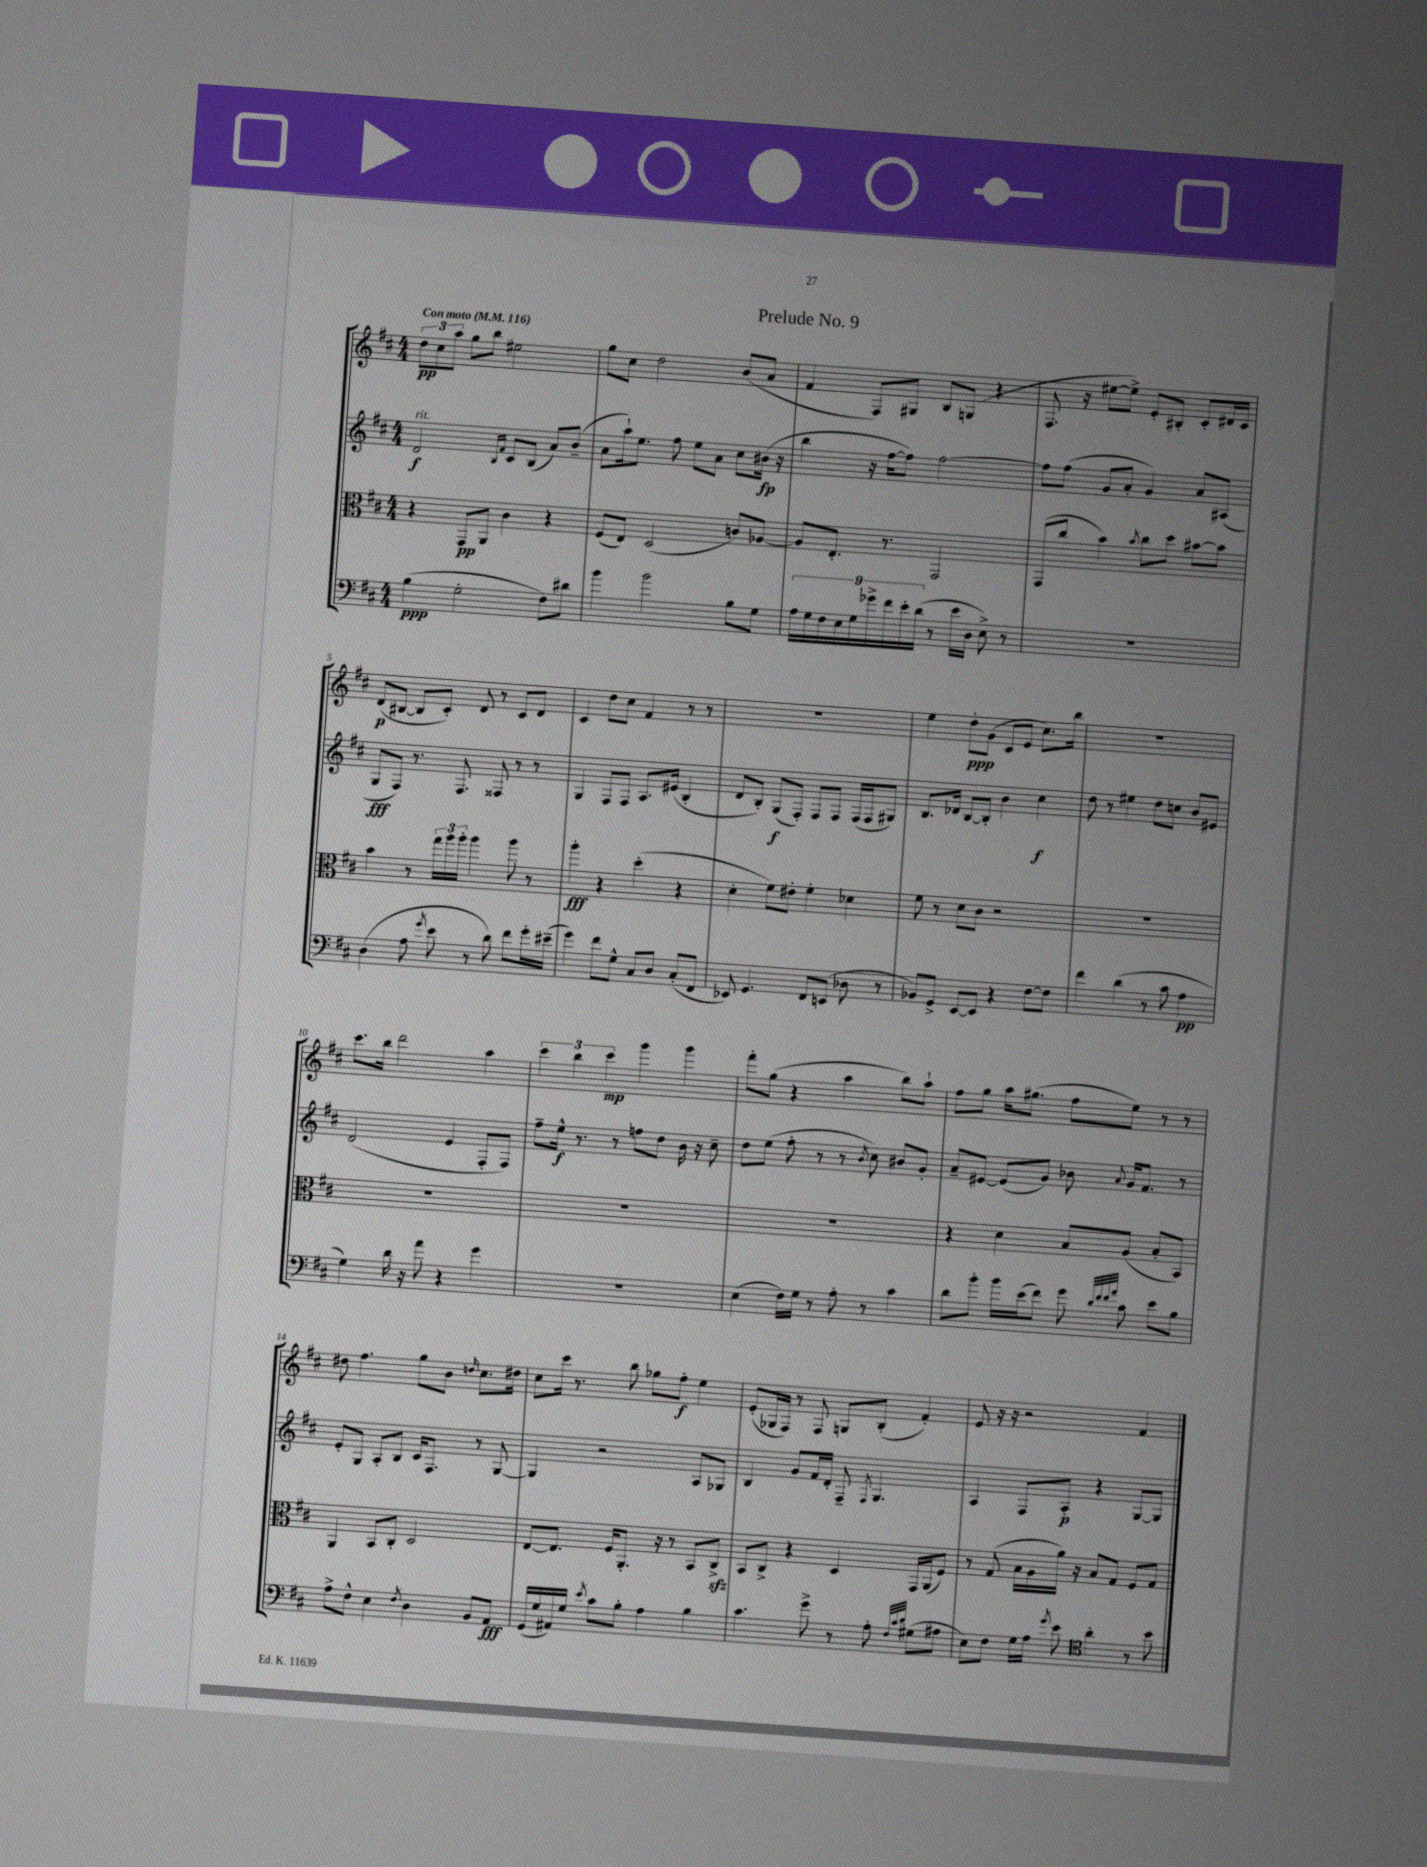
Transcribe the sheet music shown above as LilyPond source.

\header { title = "Prelude No. 9" }
<<
\new StaffGroup <<
\new Staff = "s0" {
    \clef treble \key d \major \numericTimeSignature \time 4/4 \tempo "Con moto" 4 = 116
    \autoBeamOff \tuplet 3/2 { d''8[\pp cis''8 a''8] } g''8[ b''8] eis''2 |
    g''8[ cis''8] d''2 b'8[( a'8] |
    fis'4 fis8[) gis8] b8[ g8]( r4 |
    fis8. r16 eis''8[~ eis''8]->) e'8[-. bis8]-. cis'8[-. dis'16 cis'16] |
    d'8[\p( bis8]~ bis8[ cis'8]-.) d'8 r8 cis'8[ d'8] |
    cis'4 d''8[ cis''8] fis'4 r8 r8 |
    R1 |
    e''4 d''8[-.\ppp g'8]( cis'8[ e'8] cis''8.[) b''16] |
    R1 |
    cis'''8.[ b''16] d'''2 a''4 |
    \tuplet 3/2 { cis'''4 b''4 cis'''4\mp } g'''4 g'''4 |
    fis'''8[-. g''8]( r4 a''4 b''8[) a''8]-! |
    fis''8[ g''8] a''16[ gis''8.]( fis''8[ e''8]) r8 r8 |
    dis''8 fis''4. g''8[ b'8] \grace { d''16 } cis''8.[ dis''16] |
    cis''8[ cis'''16] r8. b''8 ges''8[ fis''8]-.\f e''4 |
    e'8[-.( ges16 fis16]) r8 fis8 g8[ b8]-.( fis'4-.) |
    e'8 r16 r16 r2 fis'4 \bar "|." |
}
\new Staff = "s1" {
    \clef treble \key d \major \numericTimeSignature \time 4/4
    \autoBeamOff d'2\f^\markup { \italic "rit." } \grace { b16[ fis'16] } cis'8[ b8]( a'8[) b'8]--( |
    a'8[ a''16-!) e''8.] fis''8 e''8[ a'8] cis''8[ bis'16]\fp( r16 |
    b''4 r16 fis''16[~ fis''8]) fis''2~ |
    fis''8[ fis''8]( g'8[ a'8]-. g'4) a'8[ ais8]( |
    g8[\fff fis8]) r8. fis8. fisis8 r8 r8 |
    g4 fis8[ fis8] a8.[ eis'16]( b4-. |
    d'8[ b8]-.) g8[\f( fis8]-.) fis8[ fis8] fis16[( fis16 gis8]) |
    b8.[ des'16] b8[~ b8]-. b'4 cis''4\f |
    d''8 r8 eis''4 d''8[ c''8] b'8[ eis'8] |
    d'2( e'4 fis8[-. fis8]) |
    fis''8[-- e''16]-^\f r8. r8 f''8[ d''8] b'16 r16 cis''8-- |
    d''8[ e''8]( fis''8-. r8 r8 \acciaccatura { b'8 } cis''8) bis'8[ g'8]-. |
    a'8[-- eis'8]~ eis'8[( g'8]) bes'8 \appoggiatura { a'8 } g'16[ fis'8.] r8 |
    e'8[-. g8] a8[-. b8] cis'16[ fis8.] r8 g8~ |
    g4 r2 a8[ ges8] |
    b4 g'8[ fis'16 d'16]-. fis8-- \acciaccatura { fis8 } g4. |
    a4 fis8[ a8]-.\p r4 g8[~ g8] \bar "|." |
}
\new Staff = "s2" {
    \clef alto \key d \major \numericTimeSignature \time 4/4
    \autoBeamOff r4 g,8[\pp a,8] cis'4 r4 |
    fis8[( e8]) d2( c'8[) aes8]~ |
    aes8[ e8.]-. r8. g,2 |
    g,8[( cis''8] b'4) \acciaccatura { b'8 } cis''8[ d''8] bis'8[~ bis'8] |
    b'4 r8 \tuplet 3/2 { g''16[ a''16 a''16]-. } a''4 a''8 r8 |
    a''4-.\fff r4 d''4-.( r4 |
    d'4-. fis'8[) eis'8]-. fis'4-. des'4 |
    fis'8 r8 d'8[ cis'8] r2 |
    R1 |
    R1 |
    R1 |
    R1 |
    r4 d'4 b8[ a8]( b8[-. b,8]) |
    a,4 b,8[ cis8]-. d2 |
    e8[~ e8.] fis16[ a,8.]-. r16 r8 b,8[ cis8]->\sfz |
    b,8[ cis8]-> r4 d4 g,16[ a,16( fis8]) |
    r8 g8( b16[ a16 a'16]) r16 b8[ g8] fis8[ g8] \bar "|." |
}
\new Staff = "s3" {
    \clef bass \key d \major \numericTimeSignature \time 4/4
    \autoBeamOff b4\ppp( g2-. fis8[) dis'8] |
    b'4 b'2 b8[ g8] |
    \tuplet 9/8 { a16[ g16 fis16 e16 g16 ges'16-> fis'16 e'16-. d'16]( } r8 e'16[ d16] e8->) r8 |
    R1 |
    d4( a8 \acciaccatura { g'8 } e'8 r8 d'8) fis'8[ g'16-. eis'16]--( |
    g'4) fis'8[ g8]-^ cis8[ d8] cis8[-.( fis,8] |
    ees,8) g,4. fis,8[ e,8]( des8 r8 |
    bes,8[) g,8]-> e,8[~ e,8] r4 fis8[~ fis8] |
    fis'4 d'4( r8 cis'8 a4\pp |
    g4) d'16 r16 a'8 r4 g'4 |
    R1 |
    e4( fis16[) g16] r8 a8-. r8 cis'4 |
    d'8[ b'8]-. b'16[ e'16( fis'8]) g'8 \grace { d'32[ fis'32 fis'32 a'32] } cis'8 e'8[ b8] |
    a8[-> fis8]-^ e4 \acciaccatura { fis8 } d4 b,8[ a,8]\fff |
    g,16[( g16 ais,16) g16] \acciaccatura { e'8 } cis'8[ b8]-. a4 b4 |
    cis'4. g'8-> r8 a8-. \grace { fis32[ cis'32 d'32] } gis8[( ais8] |
    e8[) fis8] g16[ a16] \acciaccatura { g'8 } e'8 \clef tenor a'4-. r8 b'8 \bar "|." |
}
>>
>>
